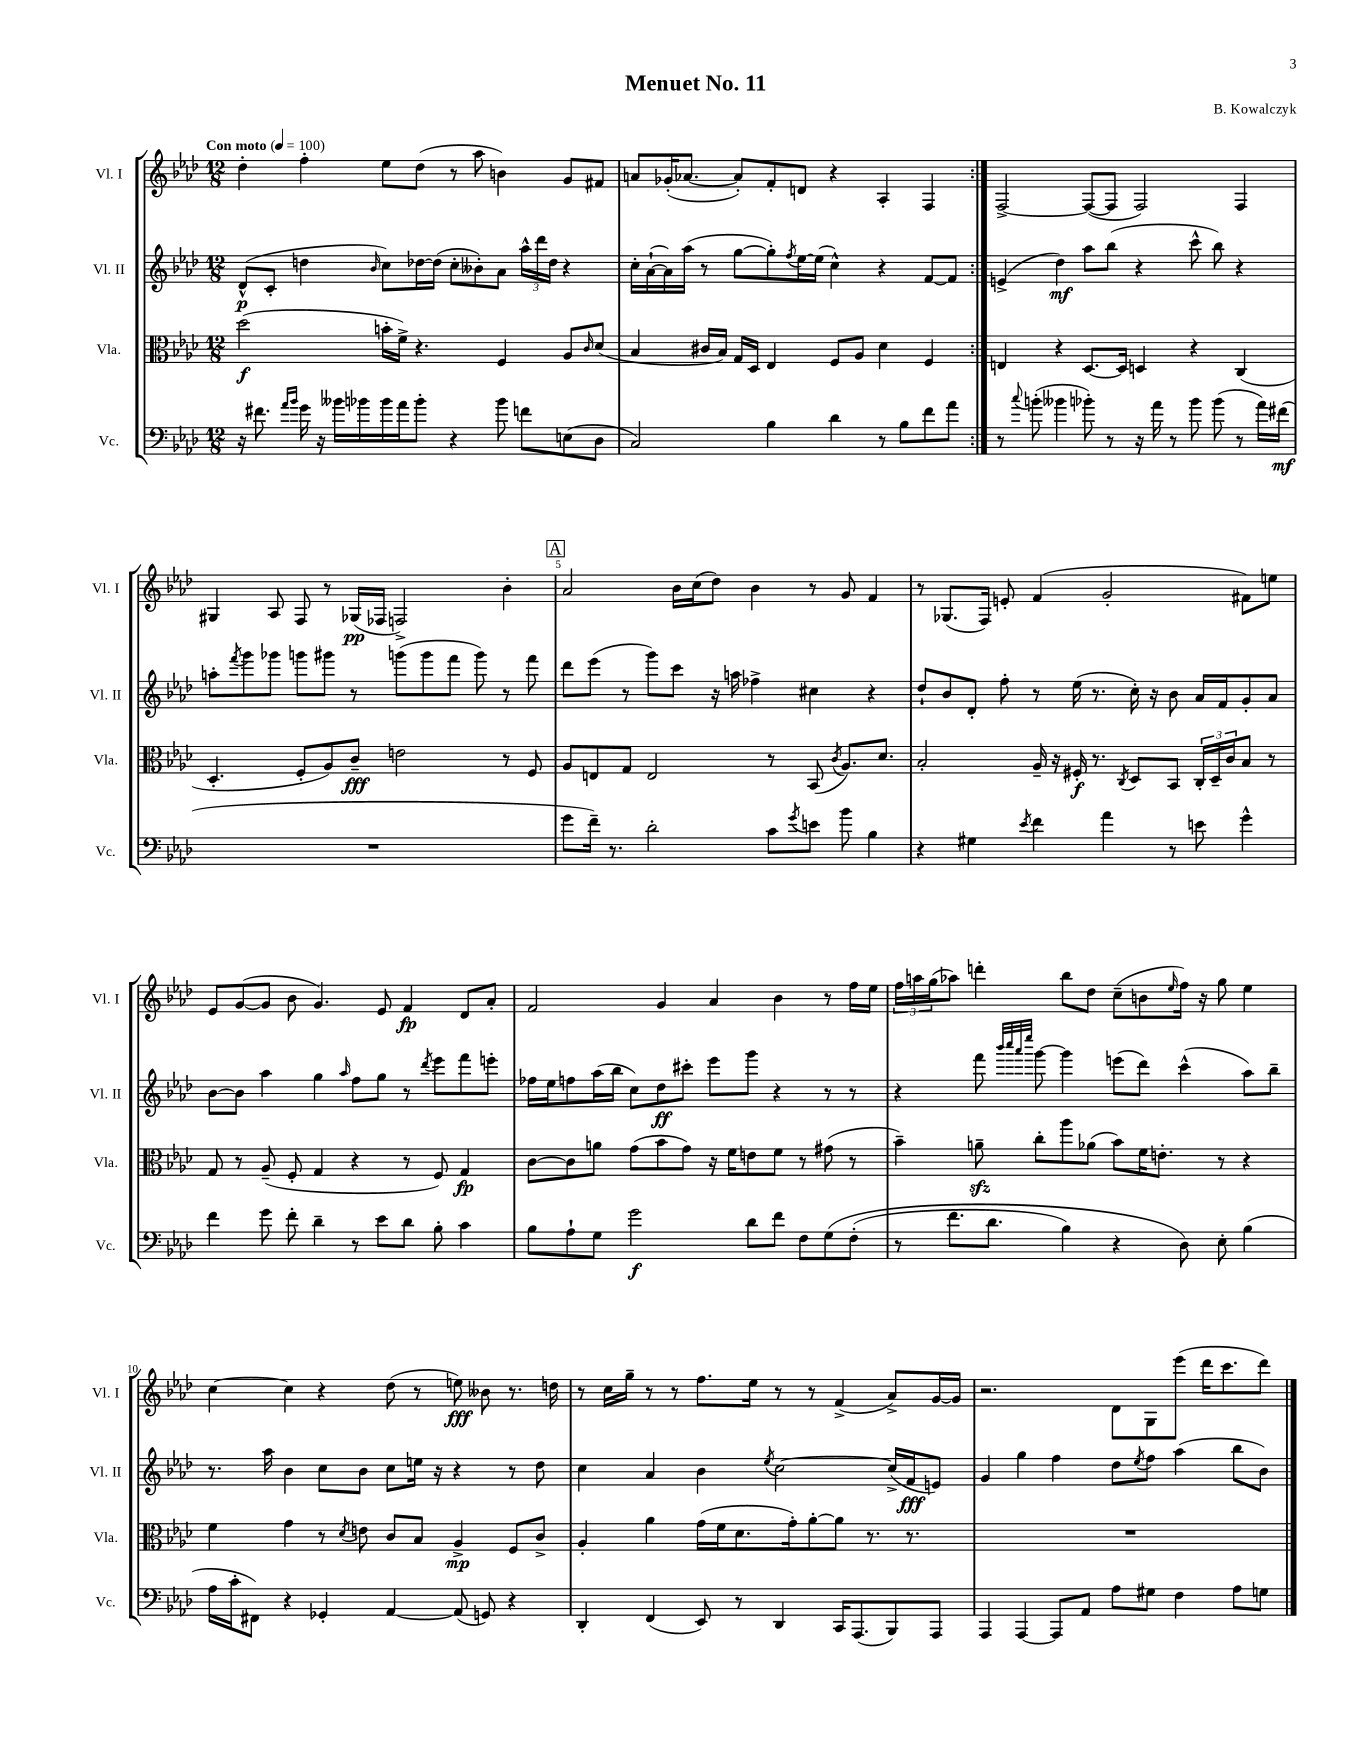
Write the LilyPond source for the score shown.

\header { title = "Menuet No. 11" composer = "B. Kowalczyk" }
<<
\new StaffGroup <<
\new Staff = "s0" \with { instrumentName = "Vl. I" shortInstrumentName = "Vl. I" } {
    \clef treble \key aes \major \numericTimeSignature \time 12/8 \tempo "Con moto" 4 = 100
    \repeat volta 2 { des''4-. f''4-. ees''8 des''8( r8 aes''8 b'4) g'8 fis'8 |
    a'8 ges'16-.( aes'8.~ aes'8-.) f'8-. d'8 r4 aes4-. f4 | }
    f2~-> f8~( f8 f2) f4 |
    gis4 aes8 f8 r8 ges16\pp( fes16 f2->) bes'4-. |
    \mark \markup { \box "A" } aes'2 bes'16 c''16( des''8) bes'4 r8 g'8 f'4 |
    r8 ges8.( f16) e'8-. f'4( g'2-. fis'8) e''8 |
    ees'8 g'8~( g'8 bes'8 g'4.) ees'8 f'4\fp des'8 aes'8-. |
    f'2 g'4 aes'4 bes'4 r8 f''16 ees''16 |
    \tuplet 3/2 { f''16 a''16 g''16( } aes''8) d'''4-. bes''8 des''8 c''8--( b'8 \grace { ees''16 } f''16) r16 g''8 ees''4 |
    c''4~ c''4 r4 des''8( r8 e''8\fff) beses'8 r8. d''16 |
    r8 c''16 g''16-- r8 r8 f''8. ees''16 r8 r8 f'4->( aes'8->) g'16~ g'16 |
    r2. des'8 g8 ees'''8( des'''16 c'''8. des'''8) \bar "|." |
}
\new Staff = "s1" \with { instrumentName = "Vl. II" shortInstrumentName = "Vl. II" } {
    \clef treble \key aes \major \numericTimeSignature \time 12/8
    \repeat volta 2 { des'8-^\p( c'8-. d''4 \grace { bes'16 } c''8) des''16~ des''16( c''8-. beses'8-.) aes'8 \tuplet 3/2 { aes''16-^ des'''16 des''16 } r4 |
    c''16-. aes'16~-!( aes'16) aes''16( r8 g''8~ g''8-.) \acciaccatura { f''8 } ees''16~ ees''16( c''4-^) r4 f'8~ f'8 | }
    e'4->( des''4\mf) aes''8 bes''8( r4 c'''8-^ bes''8) r4 |
    a''8-. \acciaccatura { f'''8 } g'''8 ges'''8 g'''8 gis'''8 r8 g'''8( g'''8 f'''8 g'''8) r8 f'''8 |
    \mark \markup { \box "A" } des'''8 ees'''8( r8 g'''8) c'''8 r16 a''16 fes''4-> cis''4 r4 |
    des''8-! bes'8 des'8-. f''8-. r8 ees''16( r8. c''16-.) r16 bes'8 aes'16 f'16 g'8-. aes'8 |
    bes'8~ bes'8 aes''4 g''4 \grace { aes''16 } f''8 g''8 r8 \acciaccatura { des'''8 } ees'''8 f'''8 e'''8-. |
    fes''16 ees''16 f''8 aes''16( bes''16 c''8) des''8\ff cis'''8-. ees'''8 g'''8 r4 r8 r8 |
    r4 f'''8 \grace { bes'''32 c''''32 aes'''32 ees''''32 } g'''8~ g'''4 e'''8( des'''8) c'''4-^( aes''8) bes''8-- |
    r8. aes''16 bes'4 c''8 bes'8 c''8 e''16 r16 r4 r8 des''8 |
    c''4 aes'4 bes'4 \acciaccatura { ees''8 } c''2~ c''16->( f'16\fff e'8) |
    g'4 g''4 f''4 des''8 \acciaccatura { ees''8 } f''8 aes''4( bes''8 bes'8) \bar "|." |
}
\new Staff = "s2" \with { instrumentName = "Vla." shortInstrumentName = "Vla." } {
    \clef alto \key aes \major \numericTimeSignature \time 12/8
    \repeat volta 2 { des''2\f( b'16-. f'16->) r4. f4 aes8 \grace { c'16 } des'8( |
    bes4 cis'16 bes16) g16 des16 ees4 f8 aes8 des'4 f4 | }
    e4 r4 des8.~ des16 d4 r4 c4( |
    des4.-. f8-. aes8) c'8--\fff e'2 r8 f8 |
    \mark \markup { \box "A" } aes8 e8 g8 e2 r8 bes,8( \acciaccatura { c'8 } aes8.) des'8. |
    bes2-. aes16-- r16 fis16-.\f r8. \acciaccatura { c8 } des8 bes,8 \tuplet 3/2 { c16-. des16-- c'16 } bes8 r8 |
    g8 r8 aes8--( f8-. g4 r4 r8 f8) g4\fp |
    c'8~ c'8 a'8 g'8( bes'8 g'8) r16 f'16 e'8 f'8 r8 gis'8( r8 |
    bes'4--) a'8--\sfz c''8-. aes''8 aes'8( bes'8) f'16 e'8.-. r8 r4 |
    f'4 g'4 r8 \acciaccatura { des'8 } e'8 c'8 bes8 aes4->\mp f8 c'8-> |
    aes4-. aes'4 g'16( f'16 des'8. g'16-.) aes'8~-. aes'8 r8. r8. |
    R1. \bar "|." |
}
\new Staff = "s3" \with { instrumentName = "Vc." shortInstrumentName = "Vc." } {
    \clef bass \key aes \major \numericTimeSignature \time 12/8
    \repeat volta 2 { r16 fis'8. \grace { aes'16 bes'16 } g'16 r16 beses'16 bes'16 bes'16 aes'16 bes'8-. r4 bes'8 f'8 e8( des8 |
    c2) bes4 des'4 r8 bes8 f'8 aes'8 | }
    r8 \appoggiatura { c''8 } b'8-.( beses'4 bes'8-.) r8 r16 aes'16 r8 bes'8 bes'8( r8 aes'16) fis'16\mf( |
    R1. |
    \mark \markup { \box "A" } g'8 f'16--) r8. des'2-. c'8 \acciaccatura { g'8 } e'8 bes'8 bes4 |
    r4 gis4 \acciaccatura { ees'8 } f'4 aes'4 r8 e'8 g'4-^ |
    f'4 g'8 f'8-. des'4-- r8 ees'8 des'8 bes8-. c'4 |
    bes8 aes8-! g8 g'2\f des'8 f'8 f8 g8\( f8-.( |
    r8 f'8. des'8. bes4) r4 des8\) ees8-. bes4( |
    aes16 c'16-. fis,8) r4 ges,4-. aes,4~ aes,8( g,8) r4 |
    des,4-. f,4( ees,8) r8 des,4 c,16 aes,,8.( bes,,8) aes,,8 |
    aes,,4 aes,,4~ aes,,8 aes,8 aes8 gis8 f4 aes8 g8 \bar "|." |
}
>>
>>
\layout { \context { \Score \override BarNumber.break-visibility = ##(#f #t #t) barNumberVisibility = #(every-nth-bar-number-visible 5) } }
